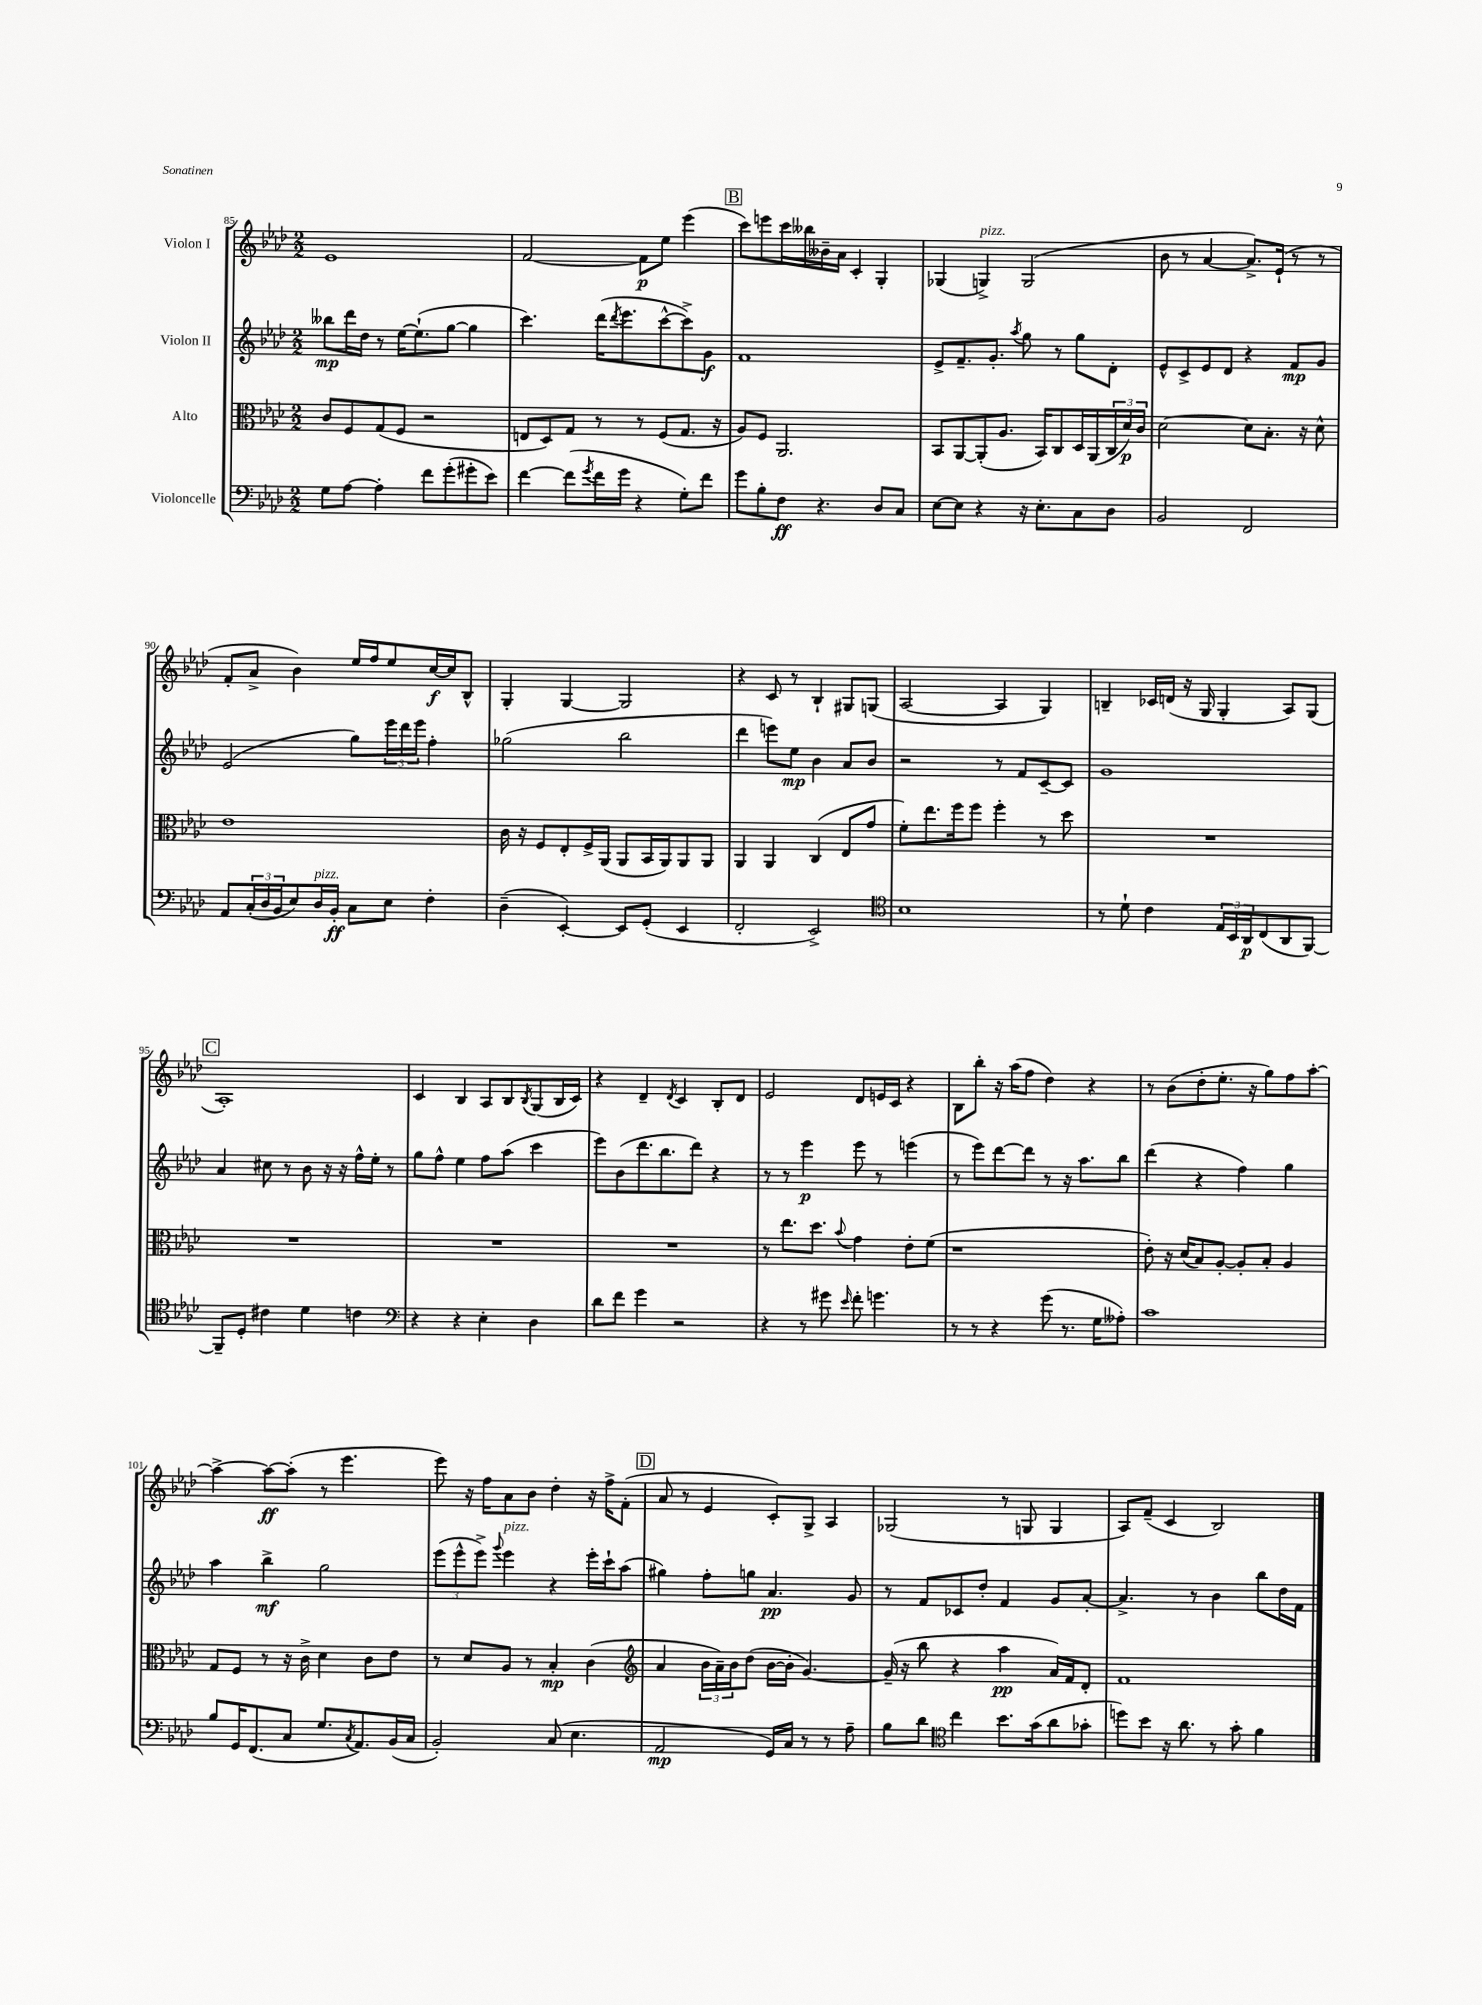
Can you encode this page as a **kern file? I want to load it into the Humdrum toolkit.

**kern	**kern	**kern	**kern
*staff4	*staff3	*staff2	*staff1
*clefF4	*clefC3	*clefG2	*clefG2
*k[b-e-a-d-]	*k[b-e-a-d-]	*k[b-e-a-d-]	*k[b-e-a-d-]
*M2/2	*M2/2	*M2/2	*M2/2
8G\L	8c/L	8bb--\L	1e-
[8A-\J	8F/	16ddd-\L	.
.	.	16dd-\JJ	.
4A-'\]	(8G/	8r	.
.	8F/J	[16ee-\LK	.
.	.	(8.ee-`\]	.
8f\L	2r	.	.
(8g'\	.	[8gg\J	.
8g#'\	.	4gg\]	.
8e-\J)	.	.	.
=	=	=	=
[4f\	8E/L	4.ccc\)	[2f/
.	8D-/)	.	.
(8f\]L	8G/J	.	.
8qg/	.	.	.
16f\L	8r	(16ddd-\LK	.
.	.	8qddd-/	.
16g\JJ	.	8.eee-\	.
4r	8r	.	8f\]L
.	(8F/L	[8ccc^^\	8ee-\J
8G'\L)	8.G/J	8ccc^\])	(4eee-\
8f\J	.	8g\J	.
.	16r	.	.
=	=	=	=
8g\L	8A-/L)	1f	8ccc\L)
8B-'\	8F/J	.	8eee\
8F\J	2.AA-/	.	16ccc\L
.	.	.	16bb--\
4.r	.	.	16b--~\
.	.	.	16a-\JJ
.	.	.	4c'/
8D-/L	.	.	4G'/
8C/J	.	.	.
=	=	=	=
[8E-\L	8BB-/L	8e-^/L	(4G-/
8E-\]J	[8AA-/	8.f~/	.
4r	(8AA-'/]	.	4G^/)
.	.	8.g'/J	.
.	8.A-/J	.	.
.	.	8qaa-/	.
16r	.	8gg\	(2G/
8.E-'\L	16BB-/LK)	.	.
.	8C/	8r	.
8C\	16D-/L	8gg\L	.
.	(16AA-/	.	.
8D-\J	24C/	8d-'\J	.
.	24d-/)	.	.
.	24c/JJ	.	.
=	=	=	=
2BB-/	[2d-\	8e-^^/L	8b-\
.	.	8c^/	8r
.	.	8e-/	[4a-/
.	.	8d-/J	.
2FF/	8d-\]L	4r	8.a-^/]L)
.	8.B-'\J	.	.
.	.	.	(16e-`/Jk
.	.	8f/L	8r
.	16r	.	.
.	8d-^^\	8g/J	8r
=	=	=	=
8AA-/L	1e-	(2e-/	8f'/L
(24C'/L	.	.	8a-^/J
24D-/	.	.	.
24BB-/J	.	.	.
8E-/)	.	.	4b-\)
16D-/L	.	.	.
16BB-'/JJ	.	.	.
8C\L	.	8gg\L)	16ee-/LL
.	.	.	16ff/J
8E-\J	.	24eee-\L	8ee-/
.	.	24ddd-\	.
.	.	24eee-\JJ	.
4F'\	.	4ff'\	[16cc/L
.	.	.	16cc/]J
.	.	.	8B-^^/J
=	=	=	=
(4D-~\	16c\	(2gg-\	4G'/
.	16r	.	.
.	8F/L	.	.
[4EE-'/)	8E-'/	.	[4G/
.	16F^/L	.	.
.	(16AA-/JJ	.	.
8EE-/]L	8AA-/L	2bb-\	2G/]
(8GG'/J	16BB-/L	.	.
.	16AA-/J)	.	.
4EE-/	8AA-/	.	.
.	8AA-/J	.	.
=	=	=	=
2FF'/	4AA-/	4ddd-\	4r
.	4AA-/	8eee\L)	8c/
.	.	8ee-\J	8r
2EE-^/)	(4C/	4b-\	4B-`/
.	8E-/L	8a-/L	8G#/L
.	8g/J	8b-/J	(8G/J
=	=	=	=
*clefC4	*	*	*
1B-	8f'\L)	2r	[2A-/
.	8.ee-\	.	.
.	16ff\k	.	.
.	8ff\J	.	.
.	4ff'\	8r	4A-/]
.	.	8f/L	.
.	8r	[8c~/	4G/)
.	8dd-\	8c/]J	.
=	=	=	=
8r	1r	1g	4B~/
8d-`\	.	.	.
4c\	.	.	16c-/LL
.	.	.	(16d/JJ
.	.	.	16r
.	.	.	16G/
24E-/LL	.	.	4G'/
24BB-/	.	.	.
24AA-/J	.	.	.
(8C/	.	.	.
8AA-/	.	.	8A-/L)
[8FF/J)	.	.	(8G/J
=	=	=	=
8FF~/]L	1r	4a-/	1A-')
8D-'/J	.	.	.
4c#\	.	8cc#\	.
.	.	8r	.
4d-\	.	8b-\	.
.	.	16r	.
.	.	16r	.
4c\	.	16ff^^\LL	.
.	.	16ee-'\JJ	.
.	.	8r	.
=	=	=	=
*clefF4	*	*	*
4r	1r	8gg\L	4c/
.	.	8ff^^\J	.
4r	.	4ee-\	4B-/
4E-'\	.	8ff\L	8A-/L
.	.	(8aa-\J	8B-/
.	.	.	8qB-/
4D-\	.	4ccc\	(8G/
.	.	.	16B-/L
.	.	.	16c/JJ)
=	=	=	=
8d-\L	1r	8eee-\L)	4r
8f\J	.	(8b-\	.
4g\	.	8.ddd-\	4d-~/
.	.	8.bb-\	.
.	.	.	8qd-/
2r	.	.	4c/
.	.	8ddd-\J)	.
.	.	4r	8B-'/L
.	.	.	8d-/J
=	=	=	=
4r	8r	8r	2e-/
.	8.ee-\L	8r	.
8r	.	4eee-\	.
.	8.dd-\J	.	.
8g#\	.	.	.
16qqe-/	8qqb-/	.	.
8f'\	4g\	8eee-\	8d-/L
4.g\	.	8r	16e/L
.	.	.	16c/JJ
.	8e-'\L	(4eee\	4r
.	(8f\J	.	.
=	=	=	=
8r	1r	8r	8B-\L
8r	.	8eee-\L)	8bb-'\J
4r	.	[8ddd-\	16r
.	.	.	(16aa-\LK
.	.	8ddd-\]J	8ff\J
(8g\	.	8r	4dd-\)
8.r	.	16r	.
.	.	8.aa-\L	.
.	.	.	4r
16G\LK	.	.	.
8A--'\J)	.	8bb-\J	.
=	=	=	=
1c	8e-'\)	(4ddd-\	8r
.	16r	.	(8b-\L
.	(16d-/LK	.	.
.	8B-/)	4r	8dd-'\
.	[8A-'/J	.	8.ee-'\J
.	8A-'/]L	4ff\)	.
.	.	.	16r
.	8B-'/J	.	8gg\L)
.	4A-/	4gg\	8ff\
.	.	.	[8aa-'\J
=	=	=	=
8B-/L	8G/L	4aa-\	4aa-^\_
16GG/K	8F/J	.	.
(8.FF/	.	.	.
.	8r	4bb-^\	8aa-\_L
8C/J	16r	.	(8aa-'\]J
.	16c^\	.	.
8.G/L	4d-\	2gg\	8r
.	.	.	4.eee-\
8qC/	.	.	.
8.AA-/)	.	.	.
.	8c\L	.	.
(16BB-/L	8e-\J	.	.
16C/JJ	.	.	.
=	=	=	=
2BB-'/)	8r	(12eee-\L	8eee-\)
.	.	12eee-^^\	.
.	8d-/L	.	16r
.	.	12eee-^\J)	.
.	.	.	16ff\LK
.	.	8qqggg/	.
.	8A-/J	4eee-\	8a-\
.	8r	.	8b-\J
(8C/	4B-'/	4r	4dd-'\
4.E-\	.	.	.
.	(4c\	16eee-'\LL	16r
.	.	16ccc`\J	16ff^\LK
.	.	(8aa-\J	(8f'\J
=	=	=	=
*	*clefG2	*	*
2AA-/	4a-/	4gg#\)	8a-/
.	.	.	8r
.	24b-\LL	8ff'\L	4e-/
.	24a-~\)	.	.
.	24b-\J	.	.
.	(8dd-\J	8gg\J	.
16GG/LL)	[16b-\LL	4.a-/	8c'/L)
16C/JJ	16b-'\]JJ	.	.
8r	[4.g/)	.	8G^/J
8r	.	.	4A-/
8A-~\	.	8g/	.
=	=	=	=
8B-\L	(16g~/]	8r	(2G-/
.	16r	.	.
8d-\J	8bb-\	8f/L	.
*clefC4	*	*	*
4cc\	4r	8c-/	.
.	.	8dd-'/J	.
8.b-\L	4aa-\	4f/	8r
.	.	.	8G/
(16g\k	.	.	.
8a-\	16a-/LL)	8g/L	4G/
.	16f/J	.	.
8g-'\J	8d-'/J	[8a-'/J	.
=	=	=	=
8dd\L)	1f	4.a-^/]	8A-/L)
8b-\J	.	.	(8f~/J
16r	.	.	4c/
8.a-\	.	.	.
.	.	8r	.
8r	.	4b-\	2B-/)
8g'\	.	.	.
4f\	.	8bb-\L	.
.	.	16dd-\L	.
.	.	16f\JJ	.
==	==	==	==
*-	*-	*-	*-
